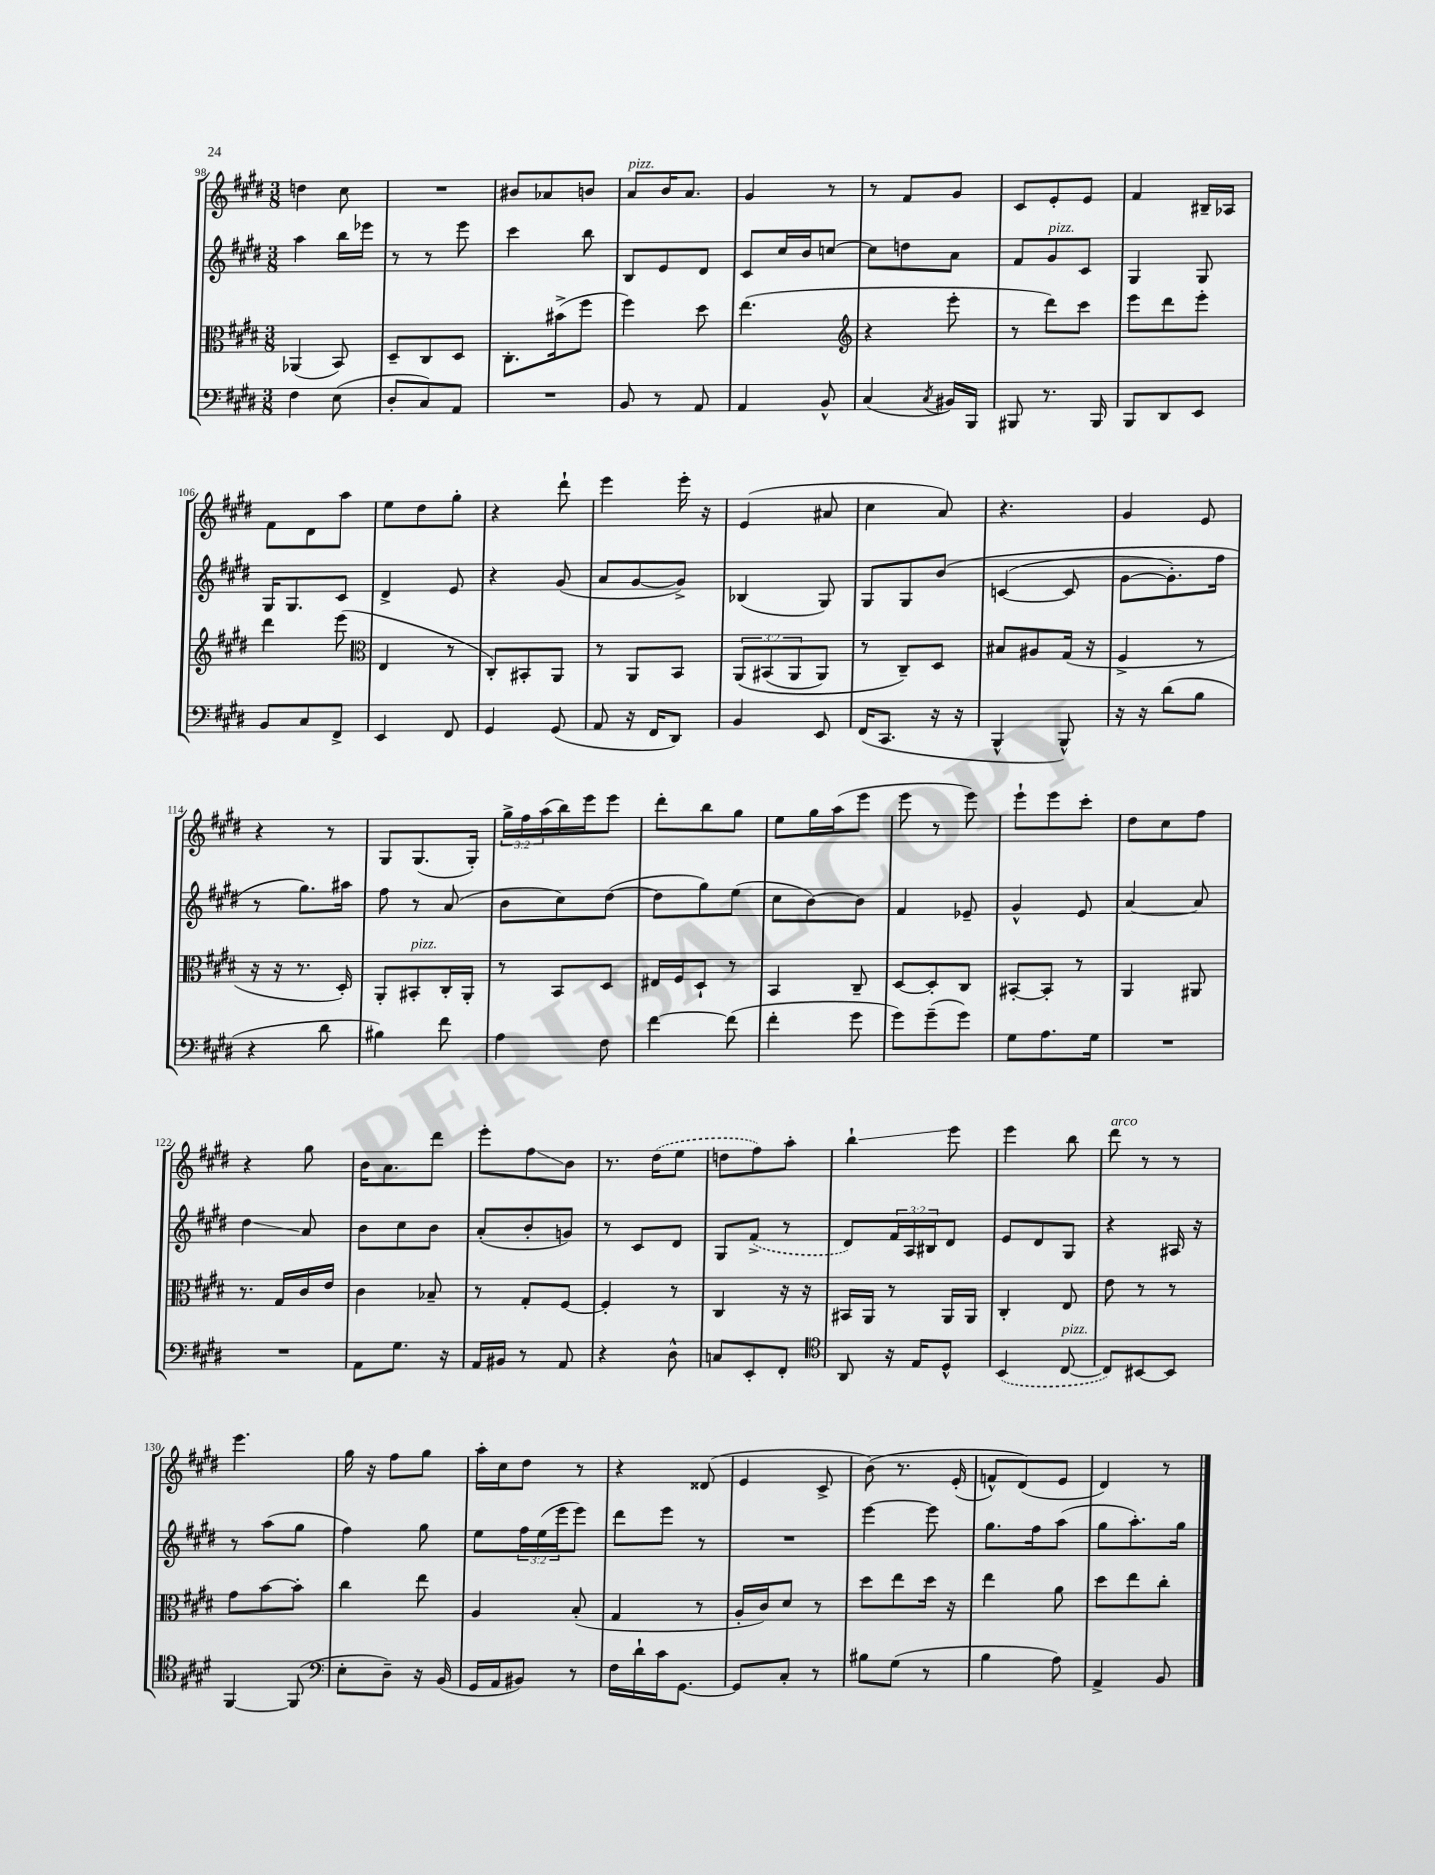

**kern	**kern	**kern	**kern
*staff4	*staff3	*staff2	*staff1
*clefF4	*clefC3	*clefG2	*clefG2
*k[f#c#g#d#]	*k[f#c#g#d#]	*k[f#c#g#d#]	*k[f#c#g#d#]
*M3/8	*M3/8	*M3/8	*M3/8
4F#\	(4AA-/	4aa\	4dd\
(8E\	8BB/)	16bb\LL	8cc#\
.	.	16eee-\JJ	.
=	=	=	=
8D#'/L	8D#~/L	8r	4.r
8C#/)	8C#/	8r	.
8AA/J	8D#/J	8eee\	.
=	=	=	=
4.r	8.C#'\L	4ccc#\	8b#/L
.	.	.	8a-/
.	(16b#^\k	.	.
.	8ff#\J	8bb\	8b/J
=	=	=	=
8BB/	4ff#\)	8B/L	8a/L
8r	.	8e/	16b/K
.	.	.	8.a/J
8AA/	8dd#\	8d#/J	.
=	=	=	=
4AA/	(4.ee\	8c#/L	4g#/
.	.	16cc#/L	.
.	.	16b/J	.
8BB^^/	.	[8cc/J	8r
=	=	=	=
*	*clefG2	*	*
(4C#/	4r	8cc\]L	8r
.	.	8dd\	8f#/L
8qC#/	.	.	.
16BB#/LL)	8eee'\	8a\J	8g#/J
16BBB/JJ	.	.	.
=	=	=	=
8BBB#/	8r	8f#/L	8c#/L
8.r	8ddd#\L)	8g#/	8e'/
.	8ccc#\J	8c#/J	8e/J
16BBB#/	.	.	.
=	=	=	=
8BBB/L	8eee\L	4G#/	4f#/
8DD#/	8ddd#\	.	.
8EE/J	8eee'\J	8G#/	16B#~/LL
.	.	.	16A-/JJ
=	=	=	=
8BB/L	4ddd#\	16G#/LK	8f#\L
.	.	8.G#/	.
8C#/	.	.	8d#\
8FF#^/J	(8eee\	8c#/J	8aa\J
=	=	=	=
*	*clefC3	*	*
4EE/	4E/	4d#^/	8ee\L
.	.	.	8dd#\
8FF#/	8r	8e/	8gg#'\J
=	=	=	=
4GG#/	8C#'/L)	4r	4r
.	8BB#'/	.	.
(8GG#/	8AA/J	(8g#/	8ddd#`\
=	=	=	=
8AA/	8r	8a/L	4eee\
16r	8AA/L	[8g#/	.
16FF#/LK	.	.	.
8DD#/J)	8BB/J	8g#^/]J)	16eee'\
.	.	.	16r
=	=	=	=
4BB/	&(12AA/L	(4B-/	(4e/
.	(12BB#/	.	.
.	12AA/	.	.
8EE/	8AA/J)	8G#/)	8a#/
=	=	=	=
(16FF#/LK	8r	8G#/L	4cc#\
8.CC#/J	.	.	.
.	8C#~/L&)	8G#/	.
16r	8D#/J	&(8b/J	8a/)
16r	.	.	.
=	=	=	=
4BBB^^/	8B#/L	([4c/	4.r
.	8A#/	.	.
8BBB^^/)	(16G#/Jk	8c/]	.
.	16r	.	.
=	=	=	=
16r	4F#^/	[8g#\L	4g#/
16r	.	.	.
(8d#\L	.	8.g#'\])	.
8B\J	8r	.	8e/
.	.	16ff#\Jk	.
=	=	=	=
4r	16r	8r	4r
.	16r	.	.
.	8.r	8.gg#\L&)	.
8d#\	.	.	8r
.	16D#'/)	16aa#\Jk	.
=	=	=	=
4B#\)	8AA'/L	8ff#\	8G#/L
.	8BB#'/	8r	(8.G#/
8f#\	16C#'/L	(8a/	.
.	16AA'/JJ	.	16G#'/Jk)
=	=	=	=
4A\	8r	8b\L	24gg#^\LL
.	.	.	24ff#\
.	.	.	(24aa\
.	8BB/L	8cc#\)	16bb\)
.	.	.	16eee\J
8F#\	8D#/J	([8dd#\J	8eee\J
=	=	=	=
[4f#\	16E#/LL	8dd#\]L	8ddd#'\L
.	16F#/J	.	.
.	8D#`/J	8gg#\)	8bb\
(8f#\]	8r	(8ee\J	8gg#\J
=	=	=	=
4f#'\	4BB/	8cc#\L	8ee\L
.	.	[8b\)	16gg#\L
.	.	.	(16aa\J
8g#\	8C#~/	8b\]J	8eee\J
=	=	=	=
8g#\L)	[8D#/L	4f#/	8eee\
(8g#~\	8D#'/]	.	8r
8g#\J)	8C#/J	8e-~/	8eee\)
=	=	=	=
8G#\L	[8BB#'/L	4g#^^/	8eee`\L
8.A\	8BB#'/]J	.	8eee\
.	8r	8e/	8ccc#'\J
16G#\Jk	.	.	.
=	=	=	=
4.r	4AA/	[4a/	8dd#\L
.	.	.	8cc#\
.	8AA#/	8a/]	8ff#\J
=	=	=	=
4.r	8.r	4dd#\	4r
.	16G#/LL	.	.
.	16c#/	8a/	8gg#\
.	16e/JJ	.	.
=	=	=	=
8AA\L	4c#\	8b\L	16b\LK
.	.	.	8.a\
8.G#\J	.	8cc#\	.
.	8B-~/	8b\J	8ddd#\J
16r	.	.	.
=	=	=	=
16AA/LL	8r	(8a'/L	8eee'\L
16BB#/JJ	.	.	.
8r	8G#'/L	8b'/	8ff#\
8AA/	[8F#/J	8g/J)	8b\J
=	=	=	=
4r	4F#'/]	8r	8.r
.	.	8c#/L	.
.	.	.	(16dd#\LK
8D#^^\	8r	8d#/J	8ee\J
=	=	=	=
8C/L	4C#/	8G#/L	8dd\L
8EE'/	.	(8f#^/J	8ff#\)
8FF#'/J	16r	8r	8aa'\J
.	16r	.	.
=	=	=	=
*clefC4	*	*	*
8AA/	16BB#/LL	8d#/L)	4bb`\
.	16AA/JJ	.	.
16r	8r	24f#/L	.
.	.	24A/	.
16E/LK	.	.	.
.	.	24B#/J	.
8D#^^/J	16AA/LL	8d#/J	8eee\
.	16AA/JJ	.	.
=	=	=	=
(4BB/	4C#'/	8e/L	4eee\
.	.	8d#/	.
[8C#/	8E/	8G#/J	8bb\
=	=	=	=
8C#/]L)	8e\	4r	8ddd#\
[8BB#/	8r	.	8r
8BB#/]J	8r	16A#/	8r
.	.	16r	.
=	=	=	=
[4FF#/	8g#\L	8r	4.eee\
.	[8b\	(8aa\L	.
(8FF#/]	8b'\]J	8gg#\J	.
=	=	=	=
*clefF4	*	*	*
8E'\L	4cc#\	4ff#\)	16gg#\
.	.	.	16r
8D#~\J)	.	.	8ff#\L
16r	8ee\	8gg#\	8gg#\J
(16BB/	.	.	.
=	=	=	=
16GG#/LL	4A/	8ee\L	16aa'\LL
16AA/J	.	.	16cc#\J
8BB#/J)	.	24ff#\L	8dd#\J
.	.	(24ee\	.
.	.	24eee\J	.
8r	(8B'/	8eee\J)	8r
=	=	=	=
16F#\LL	4G#/	8ddd#\L	4r
16d#`\	.	.	.
16c#\J	.	8eee\J	.
[8.GG#\J	.	.	.
.	8r	8r	(8d##/
=	=	=	=
8GG#/]L	16A'/LL	4.r	4e/
.	16c#/J)	.	.
8C#'/J	8d#/J	.	.
8r	8r	.	8c#^/
=	=	=	=
8B#\L	8dd#\L	[4eee\	&(8b\)
(8G#\J	8ee\	.	8.r
8r	16dd#\Jk	8eee\]	.
.	16r	.	(16e'/
=	=	=	=
4B\	4ee\	8.gg#\L	8f^^/L)
.	.	.	(8d#/&)
.	.	16ff#\k	.
8A\)	8a\	(8aa\J	8e/J
=	=	=	=
4AA^/	8dd#\L	8gg#\L	4d#/)
.	8ee\	8.aa'\)	.
8BB/	8cc#'\J	.	8r
.	.	16gg#\Jk	.
==	==	==	==
*-	*-	*-	*-
